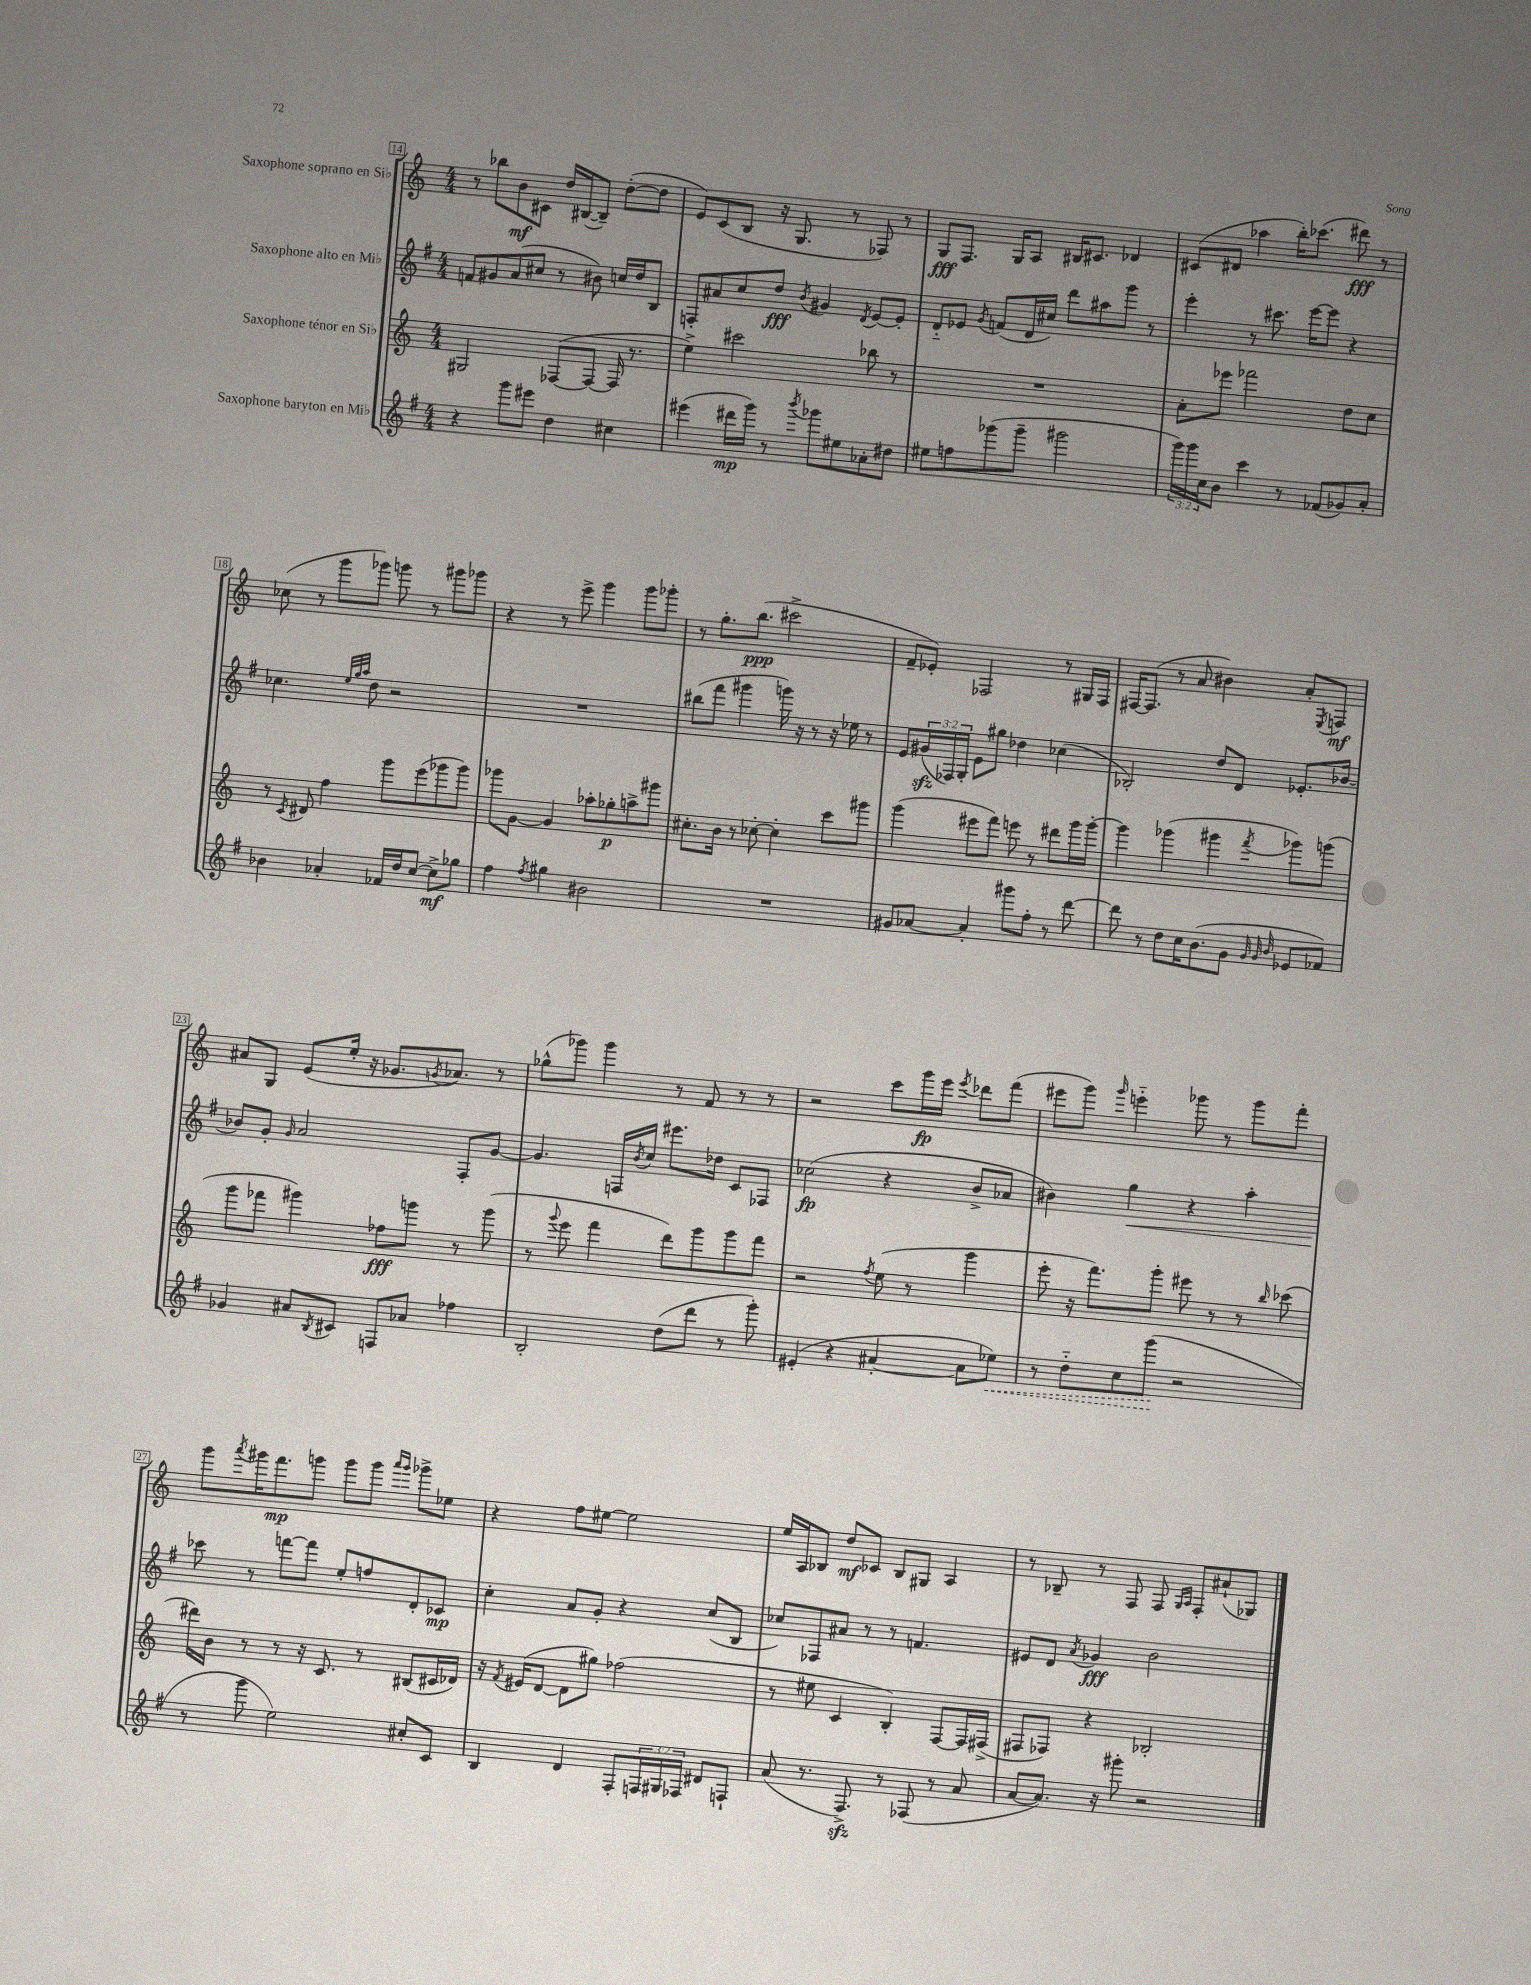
<<
\new StaffGroup <<
\new Staff = "s0" \with { instrumentName = "Saxophone soprano en Sib" } {
    \clef treble \key c \major \numericTimeSignature \time 4/4
    r8 bes''8 b'8\mf cis'8 d''16 bis16~( bis8--) d''8~-.( d''8 |
    e'8) c'8( b8 r16 g8. r8 fes8) r8 |
    g8\fff f8. g16 a8 bis16 cis'8. des'4 |
    cis'8( dis'8 aes''4 b''16-.) ces'''8.( dis'''8\fff) r8 |
    ces''8( r8 g'''8 ges'''8) g'''8 r8 gis'''8 ges'''8 |
    r4 r8 e'''8-> g'''4 g'''8 ges'''8-. |
    r8 g''8.-. b''8.\ppp( cis'''2-> |
    f'8-- ees'8-.) fes2 r8 gis16 fes16 |
    fis16~ fis8.( r8 a'8 bis'4) a'8-. \acciaccatura { e8 } f8\mf |
    ais'8 g8 e'8( e''16-. r16 ges'8. \acciaccatura { g'8 } aes'8.) r8 |
    ges''8-^( ges'''8) ges'''4 r8 f'8 r8 r8 |
    r2 c'''8 g'''16\fp e'''16 \acciaccatura { e'''8 } des'''8 f'''8( |
    eis'''8 g'''8) \grace { g'''16 } e'''4-_ ges'''8 r8 ges'''8 f'''8-. |
    g'''8 \acciaccatura { a'''8 } gis'''16 f'''8.\mp g'''8 g'''8 g'''8 \grace { a'''16 g'''16 } ges'''8-> ees''8 |
    r4 f''8 eis''8~ eis''2 |
    e''16 a16 bes8 d''8\mf ces'8 bes8 gis8 a4 |
    r8 bes8-- r8 f8 f8 \grace { g16 a16 } f8-. ais'8-!( ges8) \bar "|." |
}
\new Staff = "s1" \with { instrumentName = "Saxophone alto en Mib" } {
    \clef treble \key g \major \numericTimeSignature \time 4/4 \override Staff.TupletNumber.text = #tuplet-number::calc-fraction-text
    f'8 gis'8 a'8( cis''8 r8 bis'8) c''16 d''16 b8 |
    f8-. ais'8 c''8 d''8\fff \acciaccatura { b'8 } gis'4 \acciaccatura { d'8 } e'8~ e'8-. |
    d'8-_ ees'8 \acciaccatura { g'8 } f'8( d'16 cis''16) d'''8 ais''8 g'''8 r8 |
    e'''4-. r8 cis'''8. e'''16~ e'''8 r4 |
    ces''4. \grace { e''32 g''32 a''32 } d''8 r2 |
    R1 |
    bis''8( fis'''8 gis'''4 g'''16) r16 r8 r16 ees''16 r8 |
    e'8 \tuplet 3/2 { gis'16\sfz( fes16) g16-. } e'8 gis''8 des''4 ces''4( |
    bes2-.) d''8 d'8 ees'8.-. bes'16~ |
    bes'8 g'8-. \grace { g'16 } a'2 fis8-. g'8~ |
    g'4. f16 \acciaccatura { b'8 } c''16 eis'''8. des''16 c'8 fes8 |
    ces''2\fp( r4 b'8-> aes'8 |
    bis'4) g''4\< r4 a''4-. |
    ces'''8\! r8 f'''8~ f'''8 e''8-. f''8 d'8-. ces'8\mp |
    c''4-. a'8 g'8-. r4 c''8( b8 |
    ces''8) fes8 ais'8 r8 r8 f'4. |
    eis'8 d'8 \acciaccatura { a'8 } ges'4\fff b'2 \bar "|." |
}
\new Staff = "s2" \with { instrumentName = "Saxophone ténor en Sib" } {
    \clef treble \key c \major \numericTimeSignature \time 4/4
    gis2 fes8~( fes8~ fes16 r8. |
    e''4->) cis'''2 bes''8 r8 |
    R1 |
    a'8-. ees'''8 fes'''2 d''8 c''8 |
    r8 \acciaccatura { c'8 } dis'8 f''4 g'''8 e'''8( ges'''8 ges'''8) |
    ges'''8 g'8~ g'4 aes''8-. ges''8-.\p a''8-> gis'''8 |
    cis''8.-. b'16 r8 ces''8~-. ces''4-. c'''8 gis'''8 |
    g'''4( eis'''8 f'''8) e'''8 r8 dis'''8 g'''16 g'''16~-. |
    g'''4 ges'''4( gis'''4 \acciaccatura { f'''8 } ges'''8) g'''8( |
    g'''8 fes'''8 gis'''4) fes''8\fff g'''8 r8 g'''8( |
    r8 \appoggiatura { g'''8 } e'''8 f'''4 d'''8) g'''8 g'''8 f'''8 |
    r2 \acciaccatura { f''8 } e''8( r8 g'''4 |
    e'''8-. r16 f'''8.) g'''8-. eis'''8 r8 r8 \grace { b''16 } ces'''8( |
    dis'''16) b'16 r8 r8 r16 c'8. r8 bis8( cis'16 des'16) |
    r16 \acciaccatura { f'8 } eis'16( d'8~ d'8 gis''8) fes''2( |
    r8 eis''8 c'4 b4-.) f8~ f16 fis16->( |
    fis8 fes8) r4 bes2-. \bar "|." |
}
\new Staff = "s3" \with { instrumentName = "Saxophone baryton en Mib" } {
    \clef treble \key g \major \numericTimeSignature \time 4/4 \override Staff.TupletNumber.text = #tuplet-number::calc-fraction-text
    r4 g'''8 eis'''8 d''4 cis''4 |
    eis'''4( dis'''16\mp g'''16) r8 \acciaccatura { b'''8 } ges'''8 eis''8 aes'8-. dis''8 |
    eis''8 f''8 ges'''8( ges'''8-- gis'''2 |
    \tuplet 3/2 { g'''16) g'''16 c''16 } b'8 c'''4 r8 fes'8( ges'8) a'8-. |
    bes'4 aes'4-. fes'16 d''16 c''8~ c''8->\mf ges''8 |
    fis''4 \acciaccatura { fis''8 } gis''4 bis'2 |
    R1 |
    gis'8 aes'8~ aes'4-. gis'''8 fis''8-. r8 d'''8~ |
    d'''8 r8 d''8 c''16 b'8.( g'8 \grace { g'32 g'32 b'32 } ees'8 fes'8) |
    ges'4 ais'8 \acciaccatura { b8 } cis'8 f8 aes'8 fes''4 |
    b2-. d''8( d'''8 r8 g'''8-.) |
    eis'4-.( r4 ais'4~-. ais'8 \once \override Hairpin.style = #'dashed-line ees''8\<) |
    r8 d''8-_ c''8 g'''8\!( r2 |
    r8 g'''8 e''2) cis''8-. c'8 |
    b4 d'4 fis8-. \tuplet 3/2 { f16 gis16 fes16 } dis'8 f8-! |
    a'8( r8. fis8.->\sfz) r8 fes8( r8 a'8 |
    a'8~ a'8.) r16 gis'''8-. r2 \bar "|." |
}
>>
>>
\layout { \context { \Score currentBarNumber = #14 \override BarNumber.stencil = #(make-stencil-boxer 0.1 0.3 ly:text-interface::print) } }
